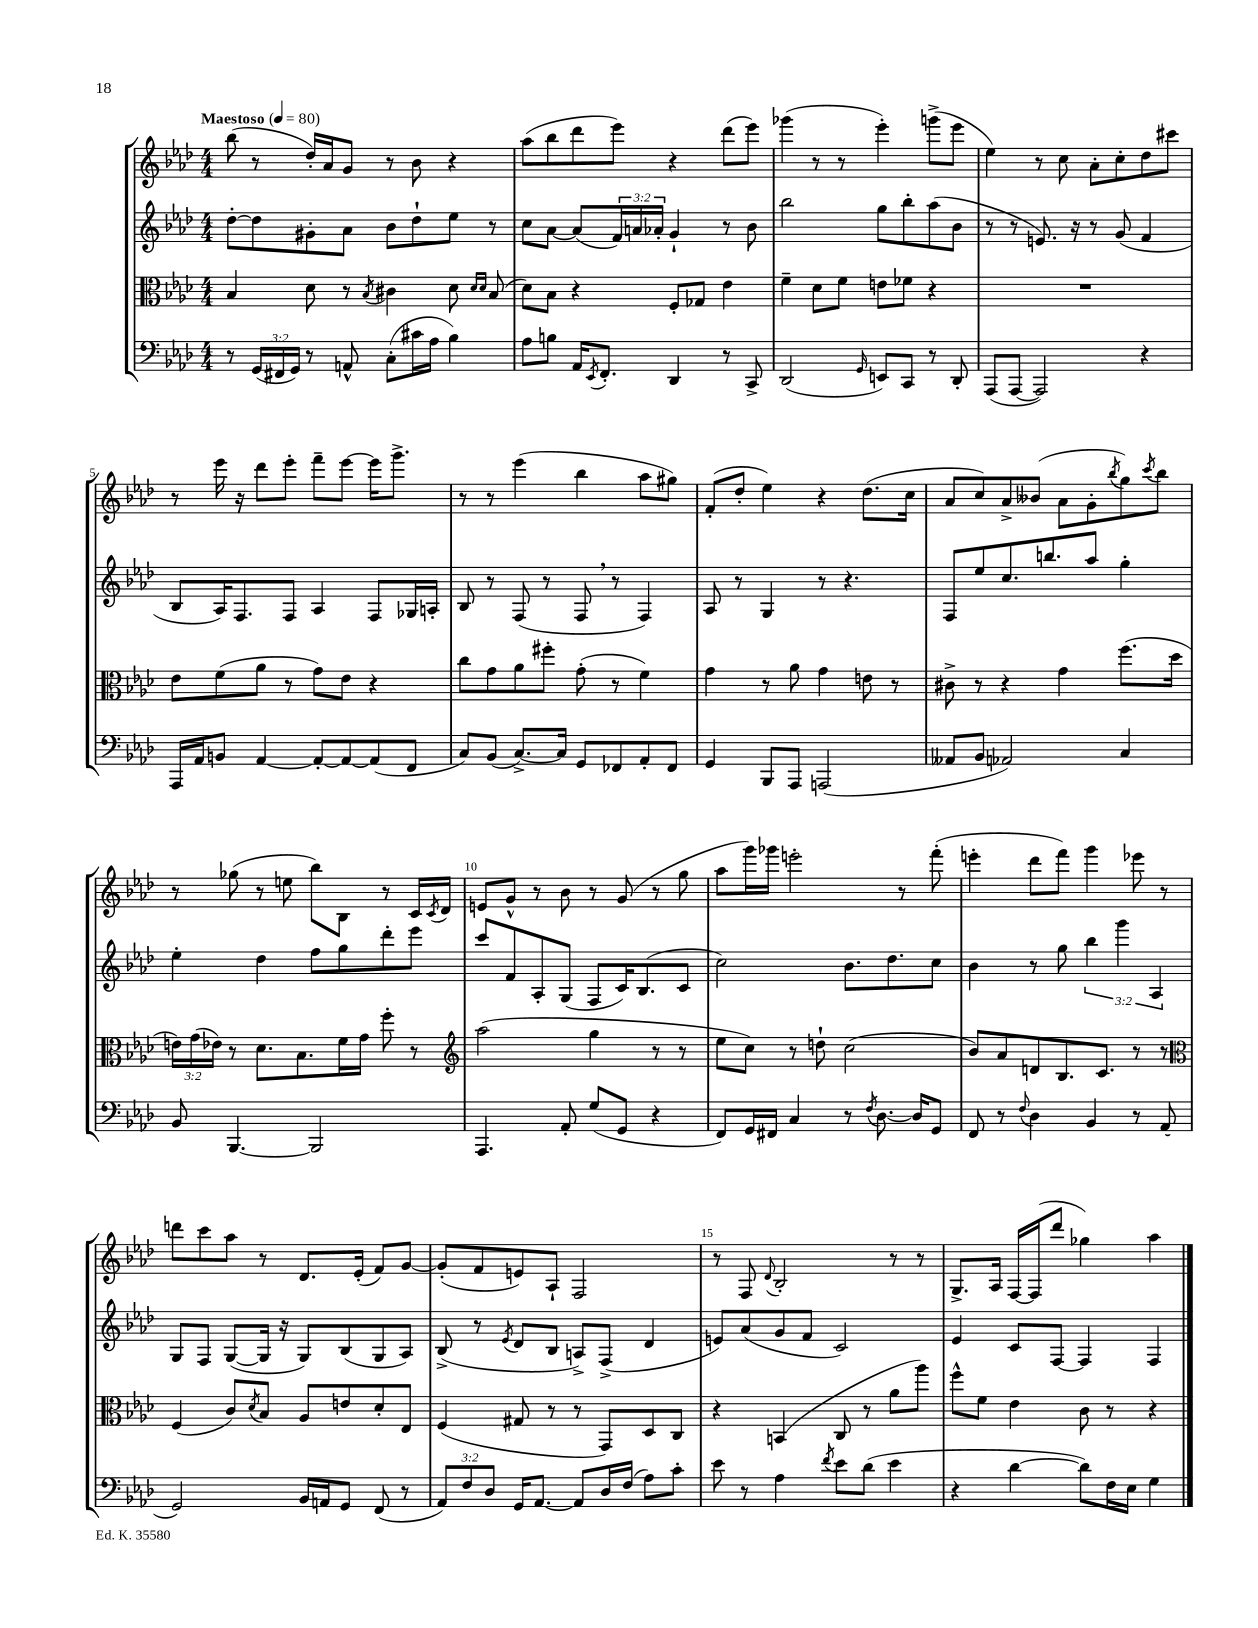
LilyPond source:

<<
\new StaffGroup <<
\new Staff = "s0" {
    \clef treble \key aes \major \numericTimeSignature \time 4/4 \tempo "Maestoso" 4 = 80
    bes''8( r8 des''16-.) aes'16 g'8 r8 bes'8 r4 |
    aes''8( bes''8 des'''8 ees'''8) r4 des'''8( ees'''8) |
    ges'''4( r8 r8 ees'''4-.) g'''8->( ees'''8 |
    ees''4) r8 c''8 aes'8-. c''8-. des''8 cis'''8 |
    r8 ees'''16 r16 des'''8 ees'''8-. f'''8-- ees'''8~ ees'''16 g'''8.-> |
    r8 r8 ees'''4( bes''4 aes''8 gis''8) |
    f'8-.( des''8-. ees''4) r4 des''8.( c''16 |
    aes'8 c''8) aes'8-> beses'8( aes'8 g'8-. \acciaccatura { bes''8 } g''8) \acciaccatura { c'''8 } bes''8 |
    r8 ges''8( r8 e''8 bes''8) bes8 r8 c'16 \acciaccatura { c'8 } des'16 |
    e'8 g'8-^ r8 bes'8 r8 g'8( r8 g''8 |
    aes''8 g'''16) ges'''16 e'''2-. r8 f'''8-.( |
    e'''4-. des'''8 f'''8) g'''4 ees'''8 r8 |
    d'''8 c'''8 aes''8 r8 des'8. ees'16-.( f'8) g'8~ |
    g'8-.( f'8 e'8) aes8-! f2 |
    r8 f8 \appoggiatura { des'8 } bes2-. r8 r8 |
    g8.-> aes16 f16~ f16( des'''8 ges''4) aes''4 \bar "|." |
}
\new Staff = "s1" {
    \clef treble \key aes \major \numericTimeSignature \time 4/4 \override Staff.TupletNumber.text = #tuplet-number::calc-fraction-text
    des''8~-. des''8 gis'8-. aes'8 bes'8 des''8-! ees''8 r8 |
    c''8 aes'8~ aes'8( \tuplet 3/2 { f'16) a'16 aes'16-. } g'4-! r8 bes'8 |
    bes''2 g''8 bes''8-. aes''8( bes'8 |
    r8 r8 e'8.) r16 r8 g'8( f'4 |
    bes8 aes16) f8. f8 aes4 f8 ges16 a16-. |
    bes8 r8 f8( r8 f8 \breathe r8 f4) |
    aes8 r8 g4 r8 r4. |
    f8 ees''8 c''8. b''8. aes''8 g''4-. |
    ees''4-. des''4 f''8 g''8 des'''8-. ees'''8 |
    c'''8 f'8 aes8-. g8( f8 c'16) bes8.( c'8 |
    c''2) bes'8. des''8. c''8 |
    bes'4 r8 g''8 \tuplet 3/2 { bes''4 g'''4 aes4 } |
    g8 f8 g8~( g16 r16 g8) bes8( g8 aes8) |
    bes8->( r8 \acciaccatura { ees'8 } des'8 bes8 a8->) f8->( des'4 |
    e'8) aes'8( g'8 f'8 c'2) |
    ees'4 c'8 f8~ f4 f4 \bar "|." |
}
\new Staff = "s2" {
    \clef alto \key aes \major \numericTimeSignature \time 4/4 \override Staff.TupletNumber.text = #tuplet-number::calc-fraction-text
    bes4 des'8 r8 \acciaccatura { bes8 } cis'4 des'8 \grace { des'16 des'16 } bes8( |
    des'8) bes8 r4 f8-. ges8 ees'4 |
    f'4-- des'8 f'8 e'8 fes'8 r4 |
    R1 |
    ees'8 f'8( aes'8 r8 g'8) ees'8 r4 |
    c''8 g'8 aes'8 fis''8-. g'8-.( r8 f'4) |
    g'4 r8 aes'8 g'4 e'8 r8 |
    cis'8-> r8 r4 g'4 f''8.( des''16 |
    \tuplet 3/2 { e'16) g'16( ees'16) } r8 des'8. bes8. f'16 g'16 f''8-. r8 |
    \clef treble aes''2( g''4 r8 r8 |
    ees''8 c''8) r8 d''8-! c''2( |
    bes'8) aes'8 d'8 bes8. c'8. r8 r8 |
    \clef alto f4( c'8) \acciaccatura { des'8 } bes8 aes8 e'8 des'8-. ees8 |
    f4( gis8 r8 r8 g,8) des8 c8 |
    r4 b,4( c8 r8 aes'8 aes''8) |
    f''8-^ f'8 ees'4 c'8 r8 r4 \bar "|." |
}
\new Staff = "s3" {
    \clef bass \key aes \major \numericTimeSignature \time 4/4 \override Staff.TupletNumber.text = #tuplet-number::calc-fraction-text
    r8 \tuplet 3/2 { g,16( fis,16 g,16) } r8 a,8-^ c8-.( cis'16 aes16 bes4) |
    aes8 b8 aes,16 \acciaccatura { ees,8 } f,8.-. des,4 r8 c,8-> |
    des,2( \grace { g,16 } e,8) c,8 r8 des,8-. |
    aes,,8( aes,,8~ aes,,2) r4 |
    aes,,16 aes,16 b,8 aes,4~ aes,8~-. aes,8~ aes,8( f,8 |
    c8) bes,8( c8.~->) c16 g,8 fes,8 aes,8-. fes,8 |
    g,4 bes,,8 aes,,8 a,,2( |
    aeses,8 bes,8 aes,2) c4 |
    bes,8 bes,,4.~ bes,,2 |
    aes,,4. aes,8-. g8( g,8 r4 |
    f,8) g,16 fis,16 c4 r8 \acciaccatura { f8 } des8.~ des16 g,8 |
    f,8 r8 \appoggiatura { f8 } des4 bes,4 r8 aes,8( |
    g,2) bes,16 a,16 g,8 f,8( r8 |
    \tuplet 3/2 { aes,8) f8 des8 } g,16 aes,8.~ aes,8 des16 f16( aes8) c'8-. |
    ees'8 r8 aes4 \acciaccatura { f'8 } ees'8 des'8( ees'4 |
    r4 des'4~ des'8) f16 ees16 g4 \bar "|." |
}
>>
>>
\layout { \context { \Score \override BarNumber.break-visibility = ##(#f #t #t) barNumberVisibility = #(every-nth-bar-number-visible 5) } }
